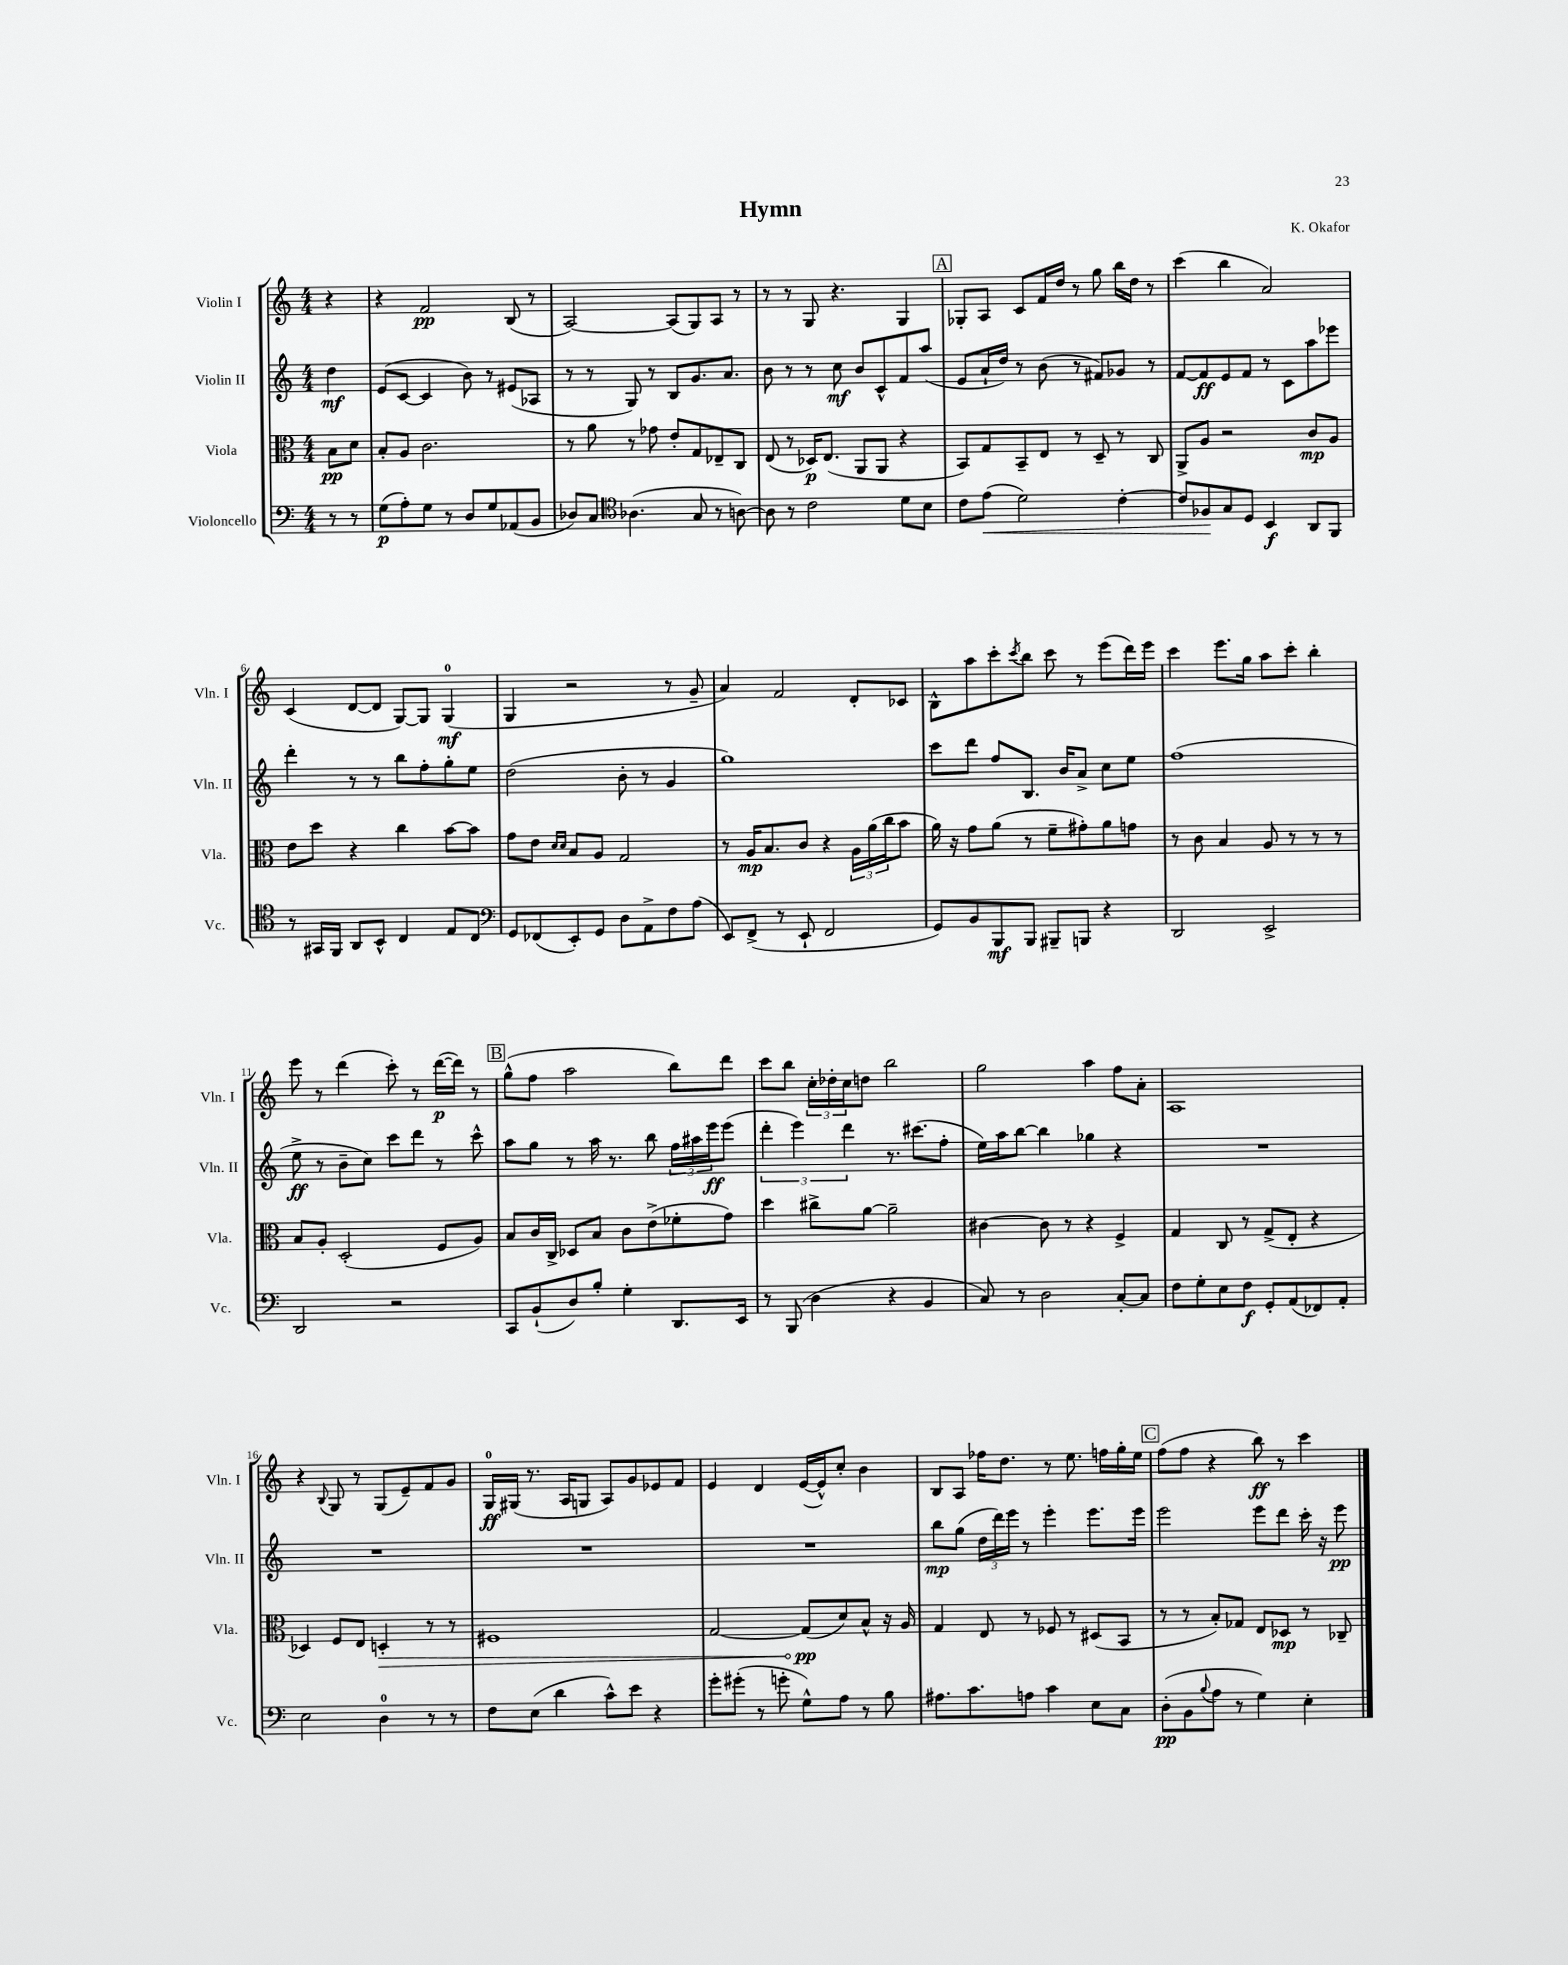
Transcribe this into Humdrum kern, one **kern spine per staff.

**kern	**dynam	**kern	**dynam	**kern	**dynam	**kern	**dynam
*part4	*part4	*part3	*part3	*part2	*part2	*part1	*part1
*staff4	*staff4	*staff3	*staff3	*staff2	*staff2	*staff1	*staff1
*I"Violoncello	*	*I"Viola	*	*I"Violin II	*	*I"Violin I	*
*I'Vc.	*	*I'Vla.	*	*I'Vln. II	*	*I'Vln. I	*
*clefF4	*	*clefC3	*	*clefG2	*	*clefG2	*
*k[]	*	*k[]	*	*k[]	*	*k[]	*
*M4/4	*	*M4/4	*	*M4/4	*	*M4/4	*
=	=	=	=	=	=	=	=
8r	.	8B\L	pp	4dd\	mf	4r	.
8r	.	8d\J	.	.	.	.	.
=1	=1	=1	=1	=1	=1	=1	=1
(8G\L	p	8B'/L	.	(8e/L	.	4r	.
8A'\)	.	8A/J	.	[8c/J	.	.	.
8G\J	.	2.c\	.	4c/]	.	2f/	pp
8r	.	.	.	.	.	.	.
8D/L	.	.	.	8b\)	.	.	.
8G/	.	.	.	8r	.	.	.
(8AA-X/	.	.	.	(8e#X/L	.	(8B/	.
8BB/J	.	.	.	8A-X/J	.	8r	.
=2	=2	=2	=2	=2	=2	=2	=2
8D-X/L)	.	8r	.	8r	.	[2A/)	.
8C/J	.	8a\	.	8r	.	.	.
*clefC4	*	*	*	*	*	*	*
(4.A-X\	.	8r	.	8G/)	.	.	.
.	.	8g-X\	.	8r	.	.	.
.	.	8e'/L	.	8B/L	.	(8A/L]	.
8G/	.	8G/	.	8.g/	.	8G/)	.
8r	.	8E-X~/	.	.	.	8A/J	.
.	.	.	.	8.a/J	.	.	.
[8An\)	.	8C/J	.	.	.	8r	.
=3	=3	=3	=3	=3	=3	=3	=3
8A\]	.	(8E/	.	8b\	.	8r	.
8r	.	8r	.	8r	.	8r	.
2c\	.	16D-X/KL)	p	8r	.	8G/	.
.	.	(8.E/J	.	.	.	.	.
.	.	.	.	8cc\	mf	4.r	.
.	.	8AA/L	.	8b/L	.	.	.
.	.	8AA/J	.	8c^^/	.	.	.
8d\L	.	4r	.	8f/	.	4G/	.
8B\J	.	.	.	(8aa/J	.	.	.
!!LO:REH:place=s1:t=A
=4	=4	=4	=4	=4	=4	=4	=4
8c\L	.	8BB/L)	.	8e/L	.	8G-X'/L	.
!	!LO:HP:b	!	!	!	!	!	!
(8e\J	<	8G/	.	16a`/L	.	8A/J	.
.	.	.	.	16dd/JJ)	.	.	.
2d\)	.	8BB~/	.	8r	.	8c/L	.
.	.	8E/J	.	(8b\	.	16f/L	.
.	.	.	.	.	.	16dd/JJ	.
.	.	8r	.	8r	.	8r	.
.	.	8D~/	.	8f#X/L)	.	8gg\	.
[4c'\	.	8r	.	8g-X/J	.	16bb\LL	.
.	.	.	.	.	.	16dd\JJ	.
.	.	8C/	.	8r	.	8r	.
=5	=5	=5	=5	=5	=5	=5	=5
8c/L]	.	8AA^/L	.	[8f/L	.	(4ccc\	.
8F-X/	.	8A/J	.	8f/]	ff	.	.
8G/	[	2r	.	8e/	.	4bb\	.
8D/J	.	.	.	8f/J	.	.	.
4BB/	f	.	.	8r	.	2a/)	.
.	.	.	.	8c\L	.	.	.
8AA/L	.	8c/L	mp	8aa\	.	.	.
8FF/J	.	8A/J	.	8eee-X\J	.	.	.
!!LO:LB:g=z
=6	=6	=6	=6	=6	=6	=6	=6
8r	.	8e\L	.	4ddd'\	.	(4c/	.
16GG#X/LL	.	8dd\J	.	.	.	.	.
16FF/JJ	.	.	.	.	.	.	.
8AA/L	.	4r	.	8r	.	[8d/L	.
8BB^^/J	.	.	.	8r	.	8d/J]	.
4C/	.	4cc\	.	8bb\L	.	[8G/L)	.
.	.	.	.	8ff'\	.	8G/J]	.
8E/L	.	[8b\L	.	8gg'\	.	(4G/	mf
8C/J	.	8b\J]	.	8ee\J	.	.	.
=7	=7	=7	=7	=7	=7	=7	=7
*clefF4	*	*	*	*	*	*	*
8GG/L	.	8g\L	.	(2dd\	.	4G/	.
(8FF-X/	.	8e\J	.	.	.	.	.
.	.	16qqd/LL	.	.	.	.	.
.	.	16qqd/JJ	.	.	.	.	.
8EE'/)	.	8B/L	.	.	.	2r	.
8GG/J	.	8A/J	.	.	.	.	.
8D\L	.	2G/	.	8b'\	.	.	.
8AA^\	.	.	.	8r	.	.	.
8F\	.	.	.	4g/	.	8r	.
(8A\J	.	.	.	.	.	8g~/	.
=8	=8	=8	=8	=8	=8	=8	=8
8EE/L)	.	8r	.	1gg)	.	4a/)	.
(8FF^/J	.	16A/KL	mp	.	.	.	.
.	.	8.B/	.	.	.	.	.
8r	.	.	.	.	.	2f/	.
8EE`/	.	8c/J	.	.	.	.	.
2FF/	.	4r	.	.	.	.	.
.	.	24A\LL	.	.	.	8d'/L	.
.	.	(24a\	.	.	.	.	.
.	.	24cc\J	.	.	.	.	.
.	.	8b\J	.	.	.	8c-X/J	.
=9	=9	=9	=9	=9	=9	=9	=9
8GG/L)	.	16a\)	.	8ccc\L	.	8B^^\L	.
.	.	16r	.	.	.	.	.
8BB/	.	8g\L	.	8ddd\J	.	8aa\	.
8BBB/	mf	(8a\J	.	8ff/L	.	8ccc'\	.
.	.	.	.	.	.	8qccc/	.
8BBB/J	.	8r	.	8.B/J	.	8bb\J	.
8BBB#X~/L	.	8f~\L	.	.	.	8ccc\	.
.	.	.	.	16b/KL	.	.	.
8BBBn/J	.	8g#X'\)	.	8a^/J	.	8r	.
4r	.	8a\	.	8cc\L	.	(8eee\L	.
.	.	8gn\J	.	8ee\J	.	16ddd\L)	.
.	.	.	.	.	.	16eee\JJ	.
=10	=10	=10	=10	=10	=10	=10	=10
2DD/	.	8r	.	(1ff	.	4ccc\	.
.	.	8c\	.	.	.	.	.
.	.	4B/	.	.	.	8.eee\L	.
.	.	.	.	.	.	16gg\Jk	.
2EE^/	.	8A/	.	.	.	8aa\L	.
.	.	8r	.	.	.	8ccc'\J	.
.	.	8r	.	.	.	4bb'\	.
.	.	8r	.	.	.	.	.
!!LO:LB:g=z
=11	=11	=11	=11	=11	=11	=11	=11
2DD/	.	8B/L	.	8ee^\	ff	8eee\	.
.	.	8A'/J	.	8r	.	8r	.
.	.	(2D'/	.	8b~\L	.	(4ddd\	.
.	.	.	.	8cc\J)	.	.	.
2r	.	.	.	8ccc\L	.	8ccc'\)	.
.	.	.	.	8ddd\J	.	8r	.
.	.	8F/L	.	8r	.	([16ddd\LL	p
.	.	.	.	.	.	16ddd\JJ])	.
.	.	8A/J)	.	8ccc^^\	.	8r	.
!!LO:REH:place=s1:t=B
=12	=12	=12	=12	=12	=12	=12	=12
8CC/L	.	8B/L	.	8aa\L	.	(8gg^^\L	.
(8BB`/	.	16c/L	.	8gg\J	.	8ff\J	.
.	.	16C^/JJ	.	.	.	.	.
8D/)	.	8D-X/L	.	8r	.	2aa\	.
8B'/J	.	8B/J	.	16aa\	.	.	.
.	.	.	.	8.r	.	.	.
4G'\	.	8c\L	.	.	.	.	.
.	.	(8e^\	.	8bb\	.	.	.
8.DD/L	.	8f-X'\	.	24ff\LL	.	8bb\L)	.
.	.	.	.	24aa#X\	.	.	.
.	.	.	.	24eee\J	ff	.	.
.	.	8g\J)	.	(8eee\J	.	8ddd\J	.
16EE/Jk	.	.	.	.	.	.	.
=13	=13	=13	=13	=13	=13	=13	=13
8r	.	4dd\	.	6ddd'\	.	8ccc\L	.
(8BBB/	.	.	.	.	.	8bb\J	.
.	.	.	.	6eee\)	.	.	.
4D\	.	8cc#X^\L	.	.	.	24cc'\LL	.
.	.	.	.	.	.	24dd-X'\	.
.	.	.	.	6ddd\	.	24cc\J	.
.	.	[8a\J	.	.	.	8ddn\J	.
4r	.	2a~\]	.	8.r	.	2bb\	.
.	.	.	.	(8.ccc#X\L	.	.	.
4BB/	.	.	.	.	.	.	.
.	.	.	.	8ff'\J	.	.	.
=14	=14	=14	=14	=14	=14	=14	=14
8C/)	.	[4c#X\	.	16ee\LL)	.	2gg\	.
.	.	.	.	16aa\J	.	.	.
8r	.	.	.	[8bb\J	.	.	.
2D\	.	8c#\]	.	4bb\]	.	.	.
.	.	8r	.	.	.	.	.
.	.	4r	.	4gg-X\	.	4aa\	.
[8C'/L	.	4F^/	.	4r	.	8ff\L	.
8C/J]	.	.	.	.	.	8a'\J	.
=15	=15	=15	=15	=15	=15	=15	=15
8F\L	.	4G/	.	1r	.	1A	.
8G'\	.	.	.	.	.	.	.
8E\	.	8C/	.	.	.	.	.
8F\J	f	8r	.	.	.	.	.
8GG'/L	.	(8G^/L	.	.	.	.	.
(8AA/	.	8E'/J	.	.	.	.	.
8FF-X/)	.	4r	.	.	.	.	.
8AA'/J	.	.	.	.	.	.	.
!!LO:LB:g=z
=16	=16	=16	=16	=16	=16	=16	=16
2E\	.	4D-X/)	.	1r	.	4r	.
.	.	.	.	.	.	8qqB/	.
.	.	8F/L	.	.	.	8G/	.
.	.	8E/J	.	.	.	8r	.
!	!	!	!LO:HP:b	!	!	!	!
4D\	.	4Dn'/	>	.	.	(8G/L	.
.	.	.	.	.	.	8e~/)	.
8r	.	8r	.	.	.	8f/	.
8r	.	8r	.	.	.	8g/J	.
=17	=17	=17	=17	=17	=17	=17	=17
8F\L	.	1F#X	.	1r	.	16G/LL	ff
.	.	.	.	.	.	(16G#X/JJ	.
(8E\J	.	.	.	.	.	8.r	.
4d\	.	.	.	.	.	.	.
.	.	.	.	.	.	16A/KL	.
.	.	.	.	.	.	8Gn/J	.
8c^^\L)	.	.	.	.	.	8A/L)	.
8e\J	.	.	.	.	.	8g/	.
4r	.	.	.	.	.	8e-X/	.
.	.	.	.	.	.	8f/J	.
=18	=18	=18	=18	=18	=18	=18	=18
8g'\L	.	[2G/	.	1r	.	4e/	.
(8g#X'\J	.	.	.	.	.	.	.
8r	.	.	.	.	.	4d/	.
8gn'\	.	.	.	.	.	.	.
8G^^\L)	.	(8G/L]	pp	.	.	([16e/LL	.
.	.	.	.	.	.	16e^^/J])	.
8A\J	.	8d/)	]	.	.	8cc'/J	.
8r	.	8B^^/J	.	.	.	4b\	.
8B\	.	16r	.	.	.	.	.
.	.	16A/	.	.	.	.	.
=19	=19	=19	=19	=19	=19	=19	=19
8.A#X\L	.	4G/	.	8bb\L	mp	8B/L	.
.	.	.	.	(8gg\J	.	8A/J	.
8.c\	.	.	.	.	.	.	.
.	.	8E/	.	24dd\LL	.	16ff-X\KL	.
.	.	.	.	24ddd\)	.	.	.
.	.	.	.	.	.	8.dd\J	.
.	.	.	.	24eee\JJ	.	.	.
8An\J	.	8r	.	8r	.	.	.
4c\	.	8F-X/	.	4eee'\	.	8r	.
.	.	8r	.	.	.	8.ee\	.
8E\L	.	(8D#X/L	.	8.eee\L	.	.	.
.	.	.	.	.	.	16ffn\LL	.
8C\J	.	8BB/J	.	.	.	16gg'\	.
.	.	.	.	16eee\Jk	.	16ee\JJ	.
!!LO:REH:place=s1:t=C
=20	=20	=20	=20	=20	=20	=20	=20
(8D'\L	pp	8r	.	2eee\	.	(8ff\L	.
8BB\	.	8r	.	.	.	8ff\J	.
8qqB/	.	.	.	.	.	.	.
8A\J	.	8B'/L)	.	.	.	4r	.
8r	.	8G-X/J	.	.	.	.	.
4G\)	.	8E/L	.	8eee\L	.	8bb\)	ff
.	.	8D-X/J	mp	8ddd\J	.	8r	.
4E'\	.	8r	.	16ccc'\	.	4ccc\	.
.	.	.	.	16r	.	.	.
.	.	8C-X~/	.	8eee\	pp	.	.
==	==	==	==	==	==	==	==
*-	*-	*-	*-	*-	*-	*-	*-
